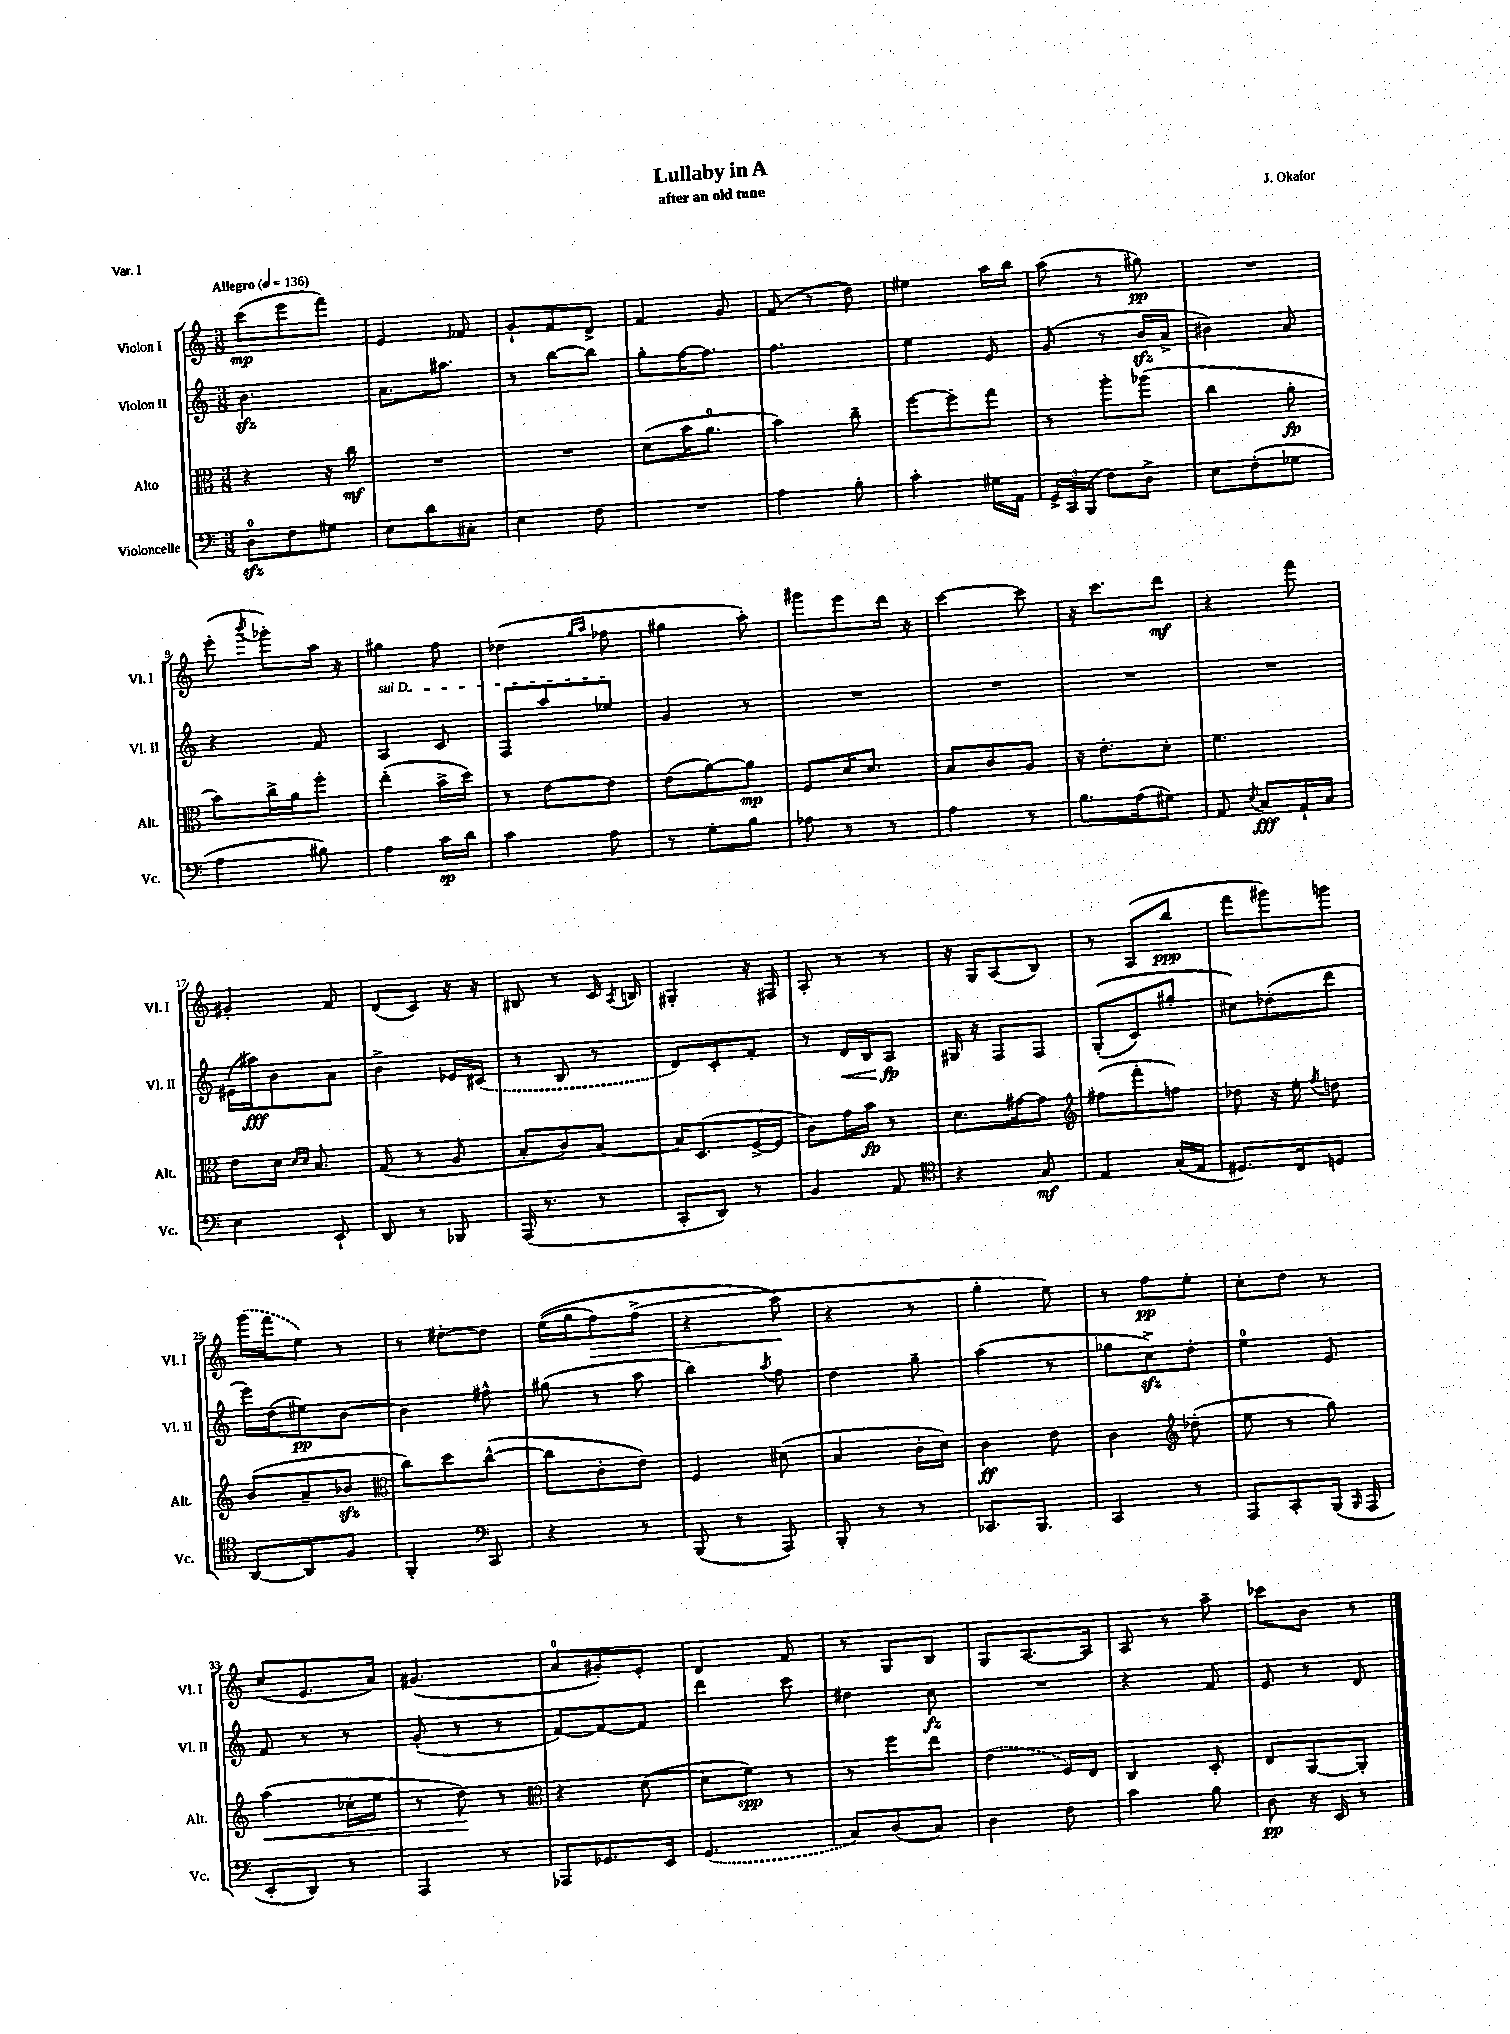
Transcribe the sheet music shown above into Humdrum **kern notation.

**kern	**kern	**kern	**kern
*staff4	*staff3	*staff2	*staff1
*clefF4	*clefC3	*clefG2	*clefG2
*k[]	*k[]	*k[]	*k[]
*M3/8	*M3/8	*M3/8	*M3/8
*MM136	*MM136	*MM136	*MM136
8D	4r	4.b	(8ccc
8F	.	.	8eee
8G#	16r	.	8fff)
.	16cc	.	.
=	=	=	=
8E	4.r	8.a	4e
8d	.	.	.
.	.	8.aa#	.
8C#'	.	.	8f-
=	=	=	=
4E	4.r	8r	8g`
.	.	[8bb	8f
8F	.	8bb]	8d^
=	=	=	=
4.r	(8d	8gg'	4f
.	16b	[16ff	.
.	8.a	8.ff]	.
.	.	.	8g
=	=	=	=
4A	4b)	4.ff	(8f
.	.	.	8r
8B'	8cc~	.	8dd)
=	=	=	=
4c'	[8ff	4ee	4ee#
.	8ff']	.	.
16G#	8gg	8e	16aa
16AA	.	.	16bb
=	=	=	=
24GG^	8r	(8g	(8aa
24CC	.	.	.
(24BBB	.	.	.
8F)	8aa'	8r	8r
8D^	(8aa-	16b	8gg#)
.	.	16a^	.
=	=	=	=
8E	4cc	4b#)	4.r
(8F'	.	.	.
8G-	8a'	8a	.
=	=	=	=
4A	8b)	4r	(8eee'
.	.	.	8qbbb
.	16cc^	.	8ggg-')
.	16a	.	.
8B#)	8ff'	8f	16aa
.	.	.	16r
=	=	=	=
4A	(4ee'	4A	4gg#
16c	16b^	8c	8ff
16d	16dd)	.	.
=	=	=	=
4c	8r	8F	(4dd-
.	[8e	8aa	.
.	.	.	16qqgg
.	.	.	16qqaa
8A	8e]	8ee-	8ff-
=	=	=	=
8r	(8e	4g	4gg#
8G'	[8a)	.	.
8B	8a]	8r	8aa')
=	=	=	=
8A-	8F	4.r	8ggg#
8r	16d	.	8eee
.	8.d	.	.
8r	.	.	16ddd
.	.	.	16r
=	=	=	=
4A	8B	4.r	[4ccc
.	8c	.	.
8r	8A	.	8ccc]
=	=	=	=
8.B	16r	4.r	16r
.	8.e'	.	8.ccc
(16A	.	.	.
8G#)	8d'	.	8ddd
=	=	=	=
8AA	4.f	4.r	4r
8qE	.	.	.
8C	.	.	.
16AA`	.	.	8fff
16C	.	.	.
=	=	=	=
4E	8e	(16e#	4g#'
.	.	16aa#)	.
.	16d	8b	.
.	16qqd	.	.
.	16qqd	.	.
.	8.B	.	.
8EE`	.	8a	8f
=	=	=	=
8DD	(8G	4b^	(8d
8r	8r	.	8c)
8BBB-	8A	16e-	16r
.	.	(16c#	16r
=	=	=	=
(16AAA	8B'	8r	8B#
8.r	.	.	.
.	8c)	8B	8r
8r	[8B	8r	16c
.	.	.	8qA
.	.	.	16B
=	=	=	=
8CC'	16B]	8d)	4G#'
.	(8.D	.	.
8DD)	.	8c'	.
8r	[16F^	8f'	16r
.	16F]	.	16F#
=	=	=	=
4BB	8c)	8r	8A'
.	16g	16d	8r
.	16b	16B	.
8AA	8r	8A	8r
=	=	=	=
*clefC4	*	*	*
4r	8.d	16G#	16r
.	.	16r	16G
.	.	8F	(8A
.	[16g#	.	.
8G	8g#]	8F	8B)
=	=	=	=
*	*clefG2	*	*
4E	(8ff#	&((8G'	8r
.	8fff'	8c)	(8A
(16G	8ff)	8gg#'	8bb
16E	.	.	.
=	=	=	=
8.D#)	8dd-	8cc#&)	8fff
.	16r	(8dd-'	8ggg#)
16C	16ee'	.	.
.	8qff	.	.
8D	8dd	8ddd	8ggg
=	=	=	=
[8AA	(8b	16eee)	(16ggg
.	.	(16dd	16fff
8AA]	8a~	8ee#)	8ee)
8F	8b-	[8b	8r
=	=	=	=
*	*clefC3	*	*
4FF'	8cc)	4b]	8r
.	8dd	.	[8dd#'
*clefF4	*	*	*
8CC	([8cc^^	8ff#^^	8dd#]
=	=	=	=
4r	8cc]	(8gg#	&((16ee
.	.	.	16gg
.	8c'	8r	8ff)
8r	8e)	8aa	(8ff^
=	=	=	=
(8BBB	4F	4bb)	4r
8r	.	.	.
.	.	8qaa	.
8AAA)	(8d#	8ff	8aa&)
=	=	=	=
8BBB'	4B	4dd	4r
8r	.	.	.
8r	16c'	8gg~	8r
.	16d)	.	.
=	=	=	=
8.CC-	4c	(4aa	4gg'
8.BBB	.	.	.
.	8e	8r	8ee)
=	=	=	=
4CC	4c	8gg-	8r
.	.	8cc^)	8ff
*	*clefG2	*	*
8r	(8dd-'	8dd'	8ee'
=	=	=	=
8AAA	8ee	4ee	8cc'
8CC'	8r	.	8dd
(16BBB	8gg)	8e	8r
16qqBBB	.	.	.
16AAA	.	.	.
=	=	=	=
8EE'	(4aa	8f	(8cc
8DD)	.	8r	8.e
8r	16cc-'	8r	.
.	16ee	.	16a)
=	=	=	=
4AAA	8r	(8g'	(4.g#
.	8dd)	8r	.
8r	8r	8r	.
=	=	=	=
*	*clefC3	*	*
8AAA-	4r	[8f)	8a
8.GG-	.	8f_	8g#')
.	([8d	8f]	8e'
16EE	.	.	.
=	=	=	=
(4.GG	8d]	4ddd	4d
.	8f)	.	.
.	8r	8ccc	8f
=	=	=	=
8C)	8r	4dd#	8r
(8D	8ff	.	8G
8C)	8ee	8cc	8B
=	=	=	=
4D	(4e	4.r	8G
.	.	.	[8.A
8F	16F)	.	.
.	16E	.	16A]
=	=	=	=
4c	4C	4r	8A
.	.	.	8r
8B	8D'	8f	8aa~
=	=	=	=
8D	8E	8e	8ccc-
16r	[8AA	8r	8b
16EE	.	.	.
8r	8AA']	8d	8r
==	==	==	==
*-	*-	*-	*-
